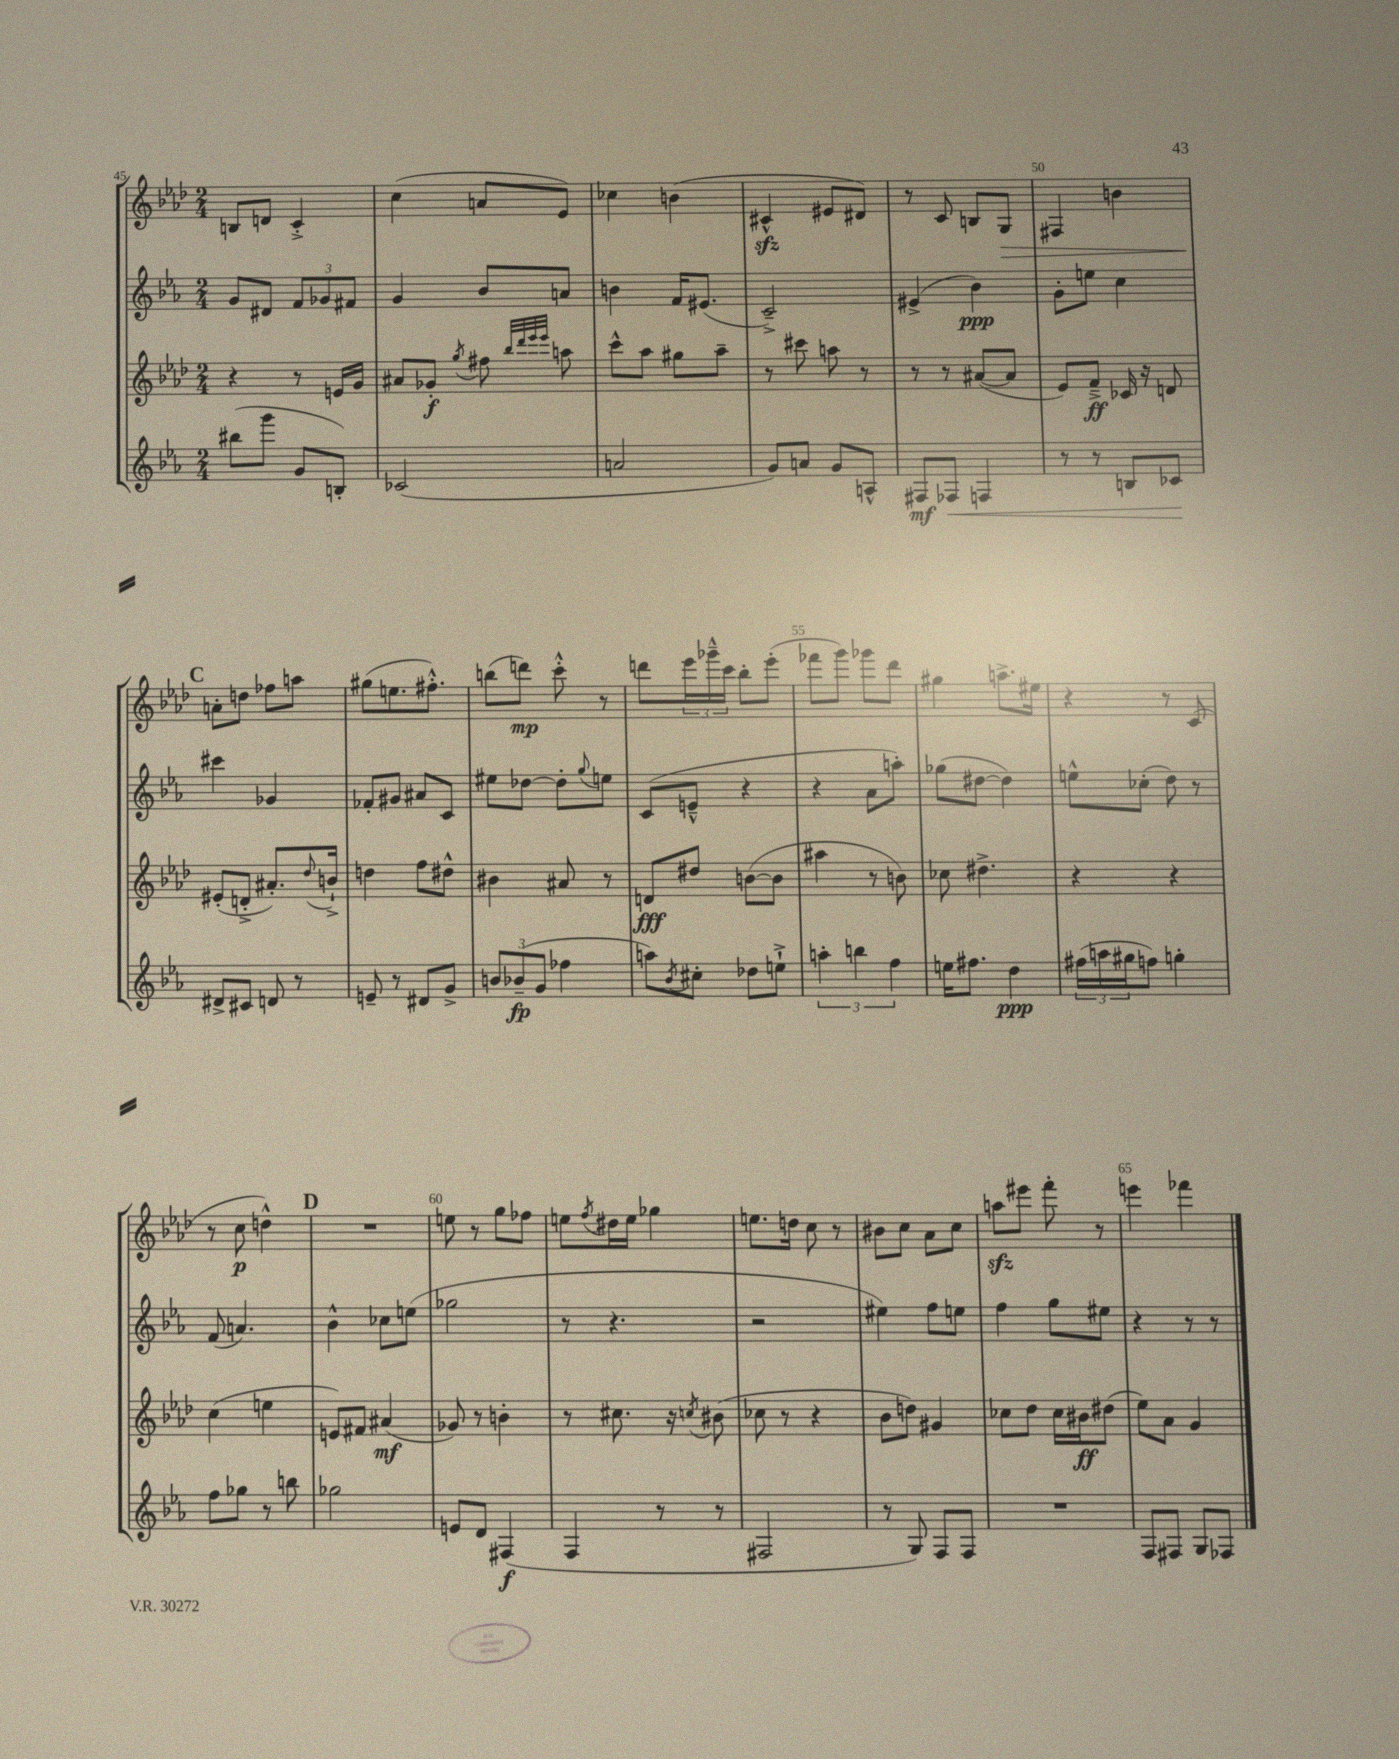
<<
\new StaffGroup <<
\new Staff = "s0" {
    \clef treble \key aes \major \numericTimeSignature \time 2/4
    b8 d'8 c'4-.-> |
    c''4( a'8 ees'8) |
    ces''4 b'4( |
    cis'4-^\sfz eis'8 dis'8) |
    r8 c'8 b8 g8\> |
    fis4 b'4 |
    \mark \markup { \bold "C" } a'8-.\! d''8 fes''8 a''8 |
    gis''8( e''8. fis''8.-.-^) |
    b''8( d'''8\mp) c'''8-.-^ r8 |
    d'''8 \tuplet 3/2 { ees'''16 ges'''16---^ c'''16 } bes''8-. ees'''8-.( |
    fes'''8 g'''8) ges'''8 des'''8 |
    gis''4 a''8.-> eis''16 |
    r4 r8 c'8( |
    r8 c''8\p d''4-^) |
    \mark \markup { \bold "D" } R2 |
    e''8 r8 g''8 fes''8 |
    e''8 \acciaccatura { f''8 } dis''16 e''16 ges''4 |
    e''8. d''16 c''8 r8 |
    bis'8 c''8 aes'8 c''8 |
    a''8\sfz eis'''8 f'''8-. r8 |
    e'''4 fes'''4 \bar "|." |
}
\new Staff = "s1" {
    \clef treble \key ees \major \numericTimeSignature \time 2/4
    g'8 dis'8 \tuplet 3/2 { f'8 ges'8 fis'8 } |
    g'4 bes'8 a'8 |
    b'4 f'16 eis'8.( |
    c'2--->) |
    eis'4->( bes'4\ppp) |
    g'8-. e''8 c''4 |
    \mark \markup { \bold "C" } cis'''4 ges'4 |
    fes'8-. gis'8 ais'8 c'8 |
    eis''8 des''8~ des''8-. \appoggiatura { g''8 } e''8 |
    c'8( e'8---^ r4 |
    r4 aes'8 a''8-.) |
    ges''8( dis''8~ dis''4) |
    e''8-^ ces''8-.( d''8) r8 |
    f'8( a'4.) |
    \mark \markup { \bold "D" } bes'4-^ ces''8 e''8( |
    ges''2 |
    r8 r4. |
    r2 |
    eis''4) f''8 e''8 |
    f''4 g''8 eis''8 |
    r4 r8 r8 \bar "|." |
}
\new Staff = "s2" {
    \clef treble \key aes \major \numericTimeSignature \time 2/4
    r4 r8 e'16 g'16 |
    ais'8 ges'8-.\f \acciaccatura { g''8 } fis''8 \grace { bes''32 des'''32 ees'''32 ees'''32 } a''8 |
    c'''8-^ aes''8 gis''8 aes''8-- |
    r8 cis'''8 a''8 r8 |
    r8 r8 ais'8~( ais'8 |
    ees'8) f'8--->\ff ces'16 r16 d'8 |
    \mark \markup { \bold "C" } eis'8-.( d'8-.-> ais'8.-.) \appoggiatura { des''8 } b'16-!-> |
    d''4 f''8 dis''8-^ |
    bis'4 ais'8 r8 |
    d'8\fff dis''8 b'8~( b'8 |
    ais''4 r8 b'8) |
    ces''8 dis''4.-> |
    r4 r4 |
    c''4( e''4 |
    \mark \markup { \bold "D" } e'8) fis'8 ais'4\mf( |
    ges'8) r8 b'4-. |
    r8 cis''8. r16 \acciaccatura { c''8 } bis'8( |
    ces''8 r8 r4 |
    bes'8 d''8) gis'4 |
    ces''8 des''8 ces''16 bis'16\ff dis''8( |
    ees''8) aes'8 g'4 \bar "|." |
}
\new Staff = "s3" {
    \clef treble \key ees \major \numericTimeSignature \time 2/4
    bis''8( g'''8 g'8 b8-.) |
    ces'2( |
    a'2 |
    g'8) a'8 g'8 a8-^ |
    fis8\mf fes8\< f4 |
    r8 r8 b8 ces'8\! |
    \mark \markup { \bold "C" } dis'8-> cis'8 d'8 r8 |
    e'8-- r8 dis'8 g'8-> |
    \tuplet 3/2 { b'8 bes'8--\fp( g'8 } fes''4 |
    a''8) \acciaccatura { bes'8 } cis''8-. des''8 e''8-!-> |
    \tuplet 3/2 { a''4-. b''4 f''4 } |
    e''16 fis''8. d''4\ppp |
    \tuplet 3/2 { fis''16( a''16 gis''16 } f''8) g''4-. |
    f''8 ges''8 r8 b''8 |
    \mark \markup { \bold "D" } ges''2 |
    e'8 d'8 fis4\f( |
    f4 r8 r8 |
    fis2 |
    r8 g8) f8 f8 |
    R2 |
    f8 fis8 g8 fes8 \bar "|." |
}
>>
>>
\layout { \context { \Score currentBarNumber = #45 \override BarNumber.break-visibility = ##(#f #t #t) barNumberVisibility = #(every-nth-bar-number-visible 5) } }
